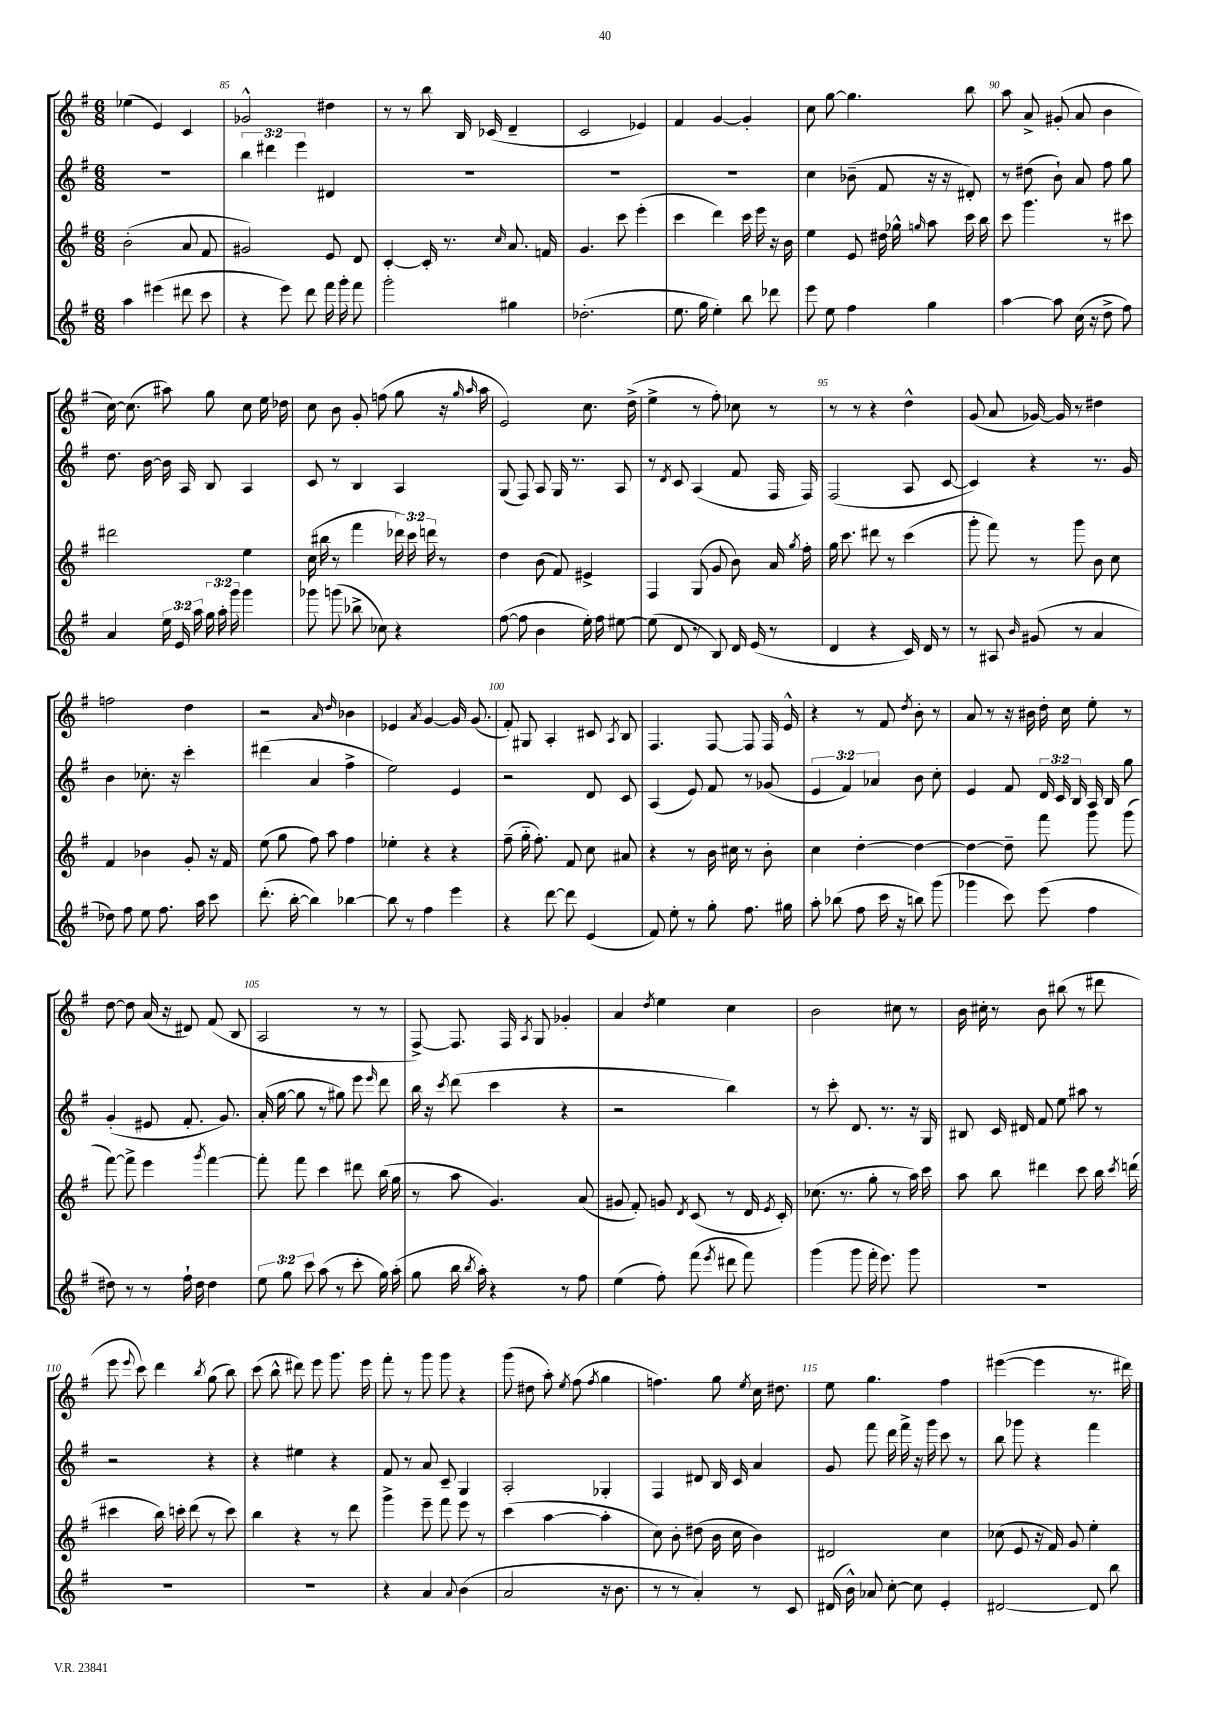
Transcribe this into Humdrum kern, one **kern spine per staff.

**kern	**kern	**kern	**kern
*staff4	*staff3	*staff2	*staff1
*clefG2	*clefG2	*clefG2	*clefG2
*k[f#]	*k[f#]	*k[f#]	*k[f#]
*M6/8	*M6/8	*M6/8	*M6/8
4aa	(2b'	2.r	(4ee-
(4eee#	.	.	4e)
8ddd#	8a	.	4c
8ccc	8f#	.	.
=	=	=	=
4r	2g#)	6bb	2g-^^
.	.	6ddd#	.
8eee)	.	.	.
.	.	6eee	.
8ddd	.	.	.
16fff#	8e	4d#	4dd#
16ggg'	.	.	.
8fff#	8d	.	.
=	=	=	=
2ggg'	[4c'	2.r	8r
.	.	.	8r
.	16c']	.	8bb
.	8.r	.	.
.	.	.	16B
.	.	.	(16c-
.	16qqcc	.	.
4gg#	8.a	.	4d~
.	16f	.	.
=	=	=	=
(2.dd-'	4.g	2.r	2c
.	8ccc	.	.
.	(4eee'	.	4e-)
=	=	=	=
8.ee	4ccc	2.r	4f#
16gg	.	.	.
4ee')	4ddd)	.	[4g
8bb	16ccc	.	4g']
.	16eee	.	.
8ddd-	16r	.	.
.	16b	.	.
=	=	=	=
8eee	4ee	4cc	8cc
8ee	.	.	[8gg
4ff#	8e	(8b-~	4.gg]
.	16dd#	8f#	.
.	16gg-^^	.	.
.	16qqgg	.	.
4gg	8aa	16r	.
.	.	16r	.
.	16ccc	8d#')	8bb
.	16bb	.	.
=	=	=	=
[4aa	8ccc	8r	8aa
.	4.ggg	(8dd#	8a^
8aa]	.	8b`)	(8g#'
(16cc	.	8a	8a
16r	.	.	.
8dd^	8r	8ff#	4b
8ff#)	8ccc#	8gg	.
=	=	=	=
4a	2ddd#	8.dd	[16cc)
.	.	.	(8.cc]
.	.	[16b	.
24ee	.	16b]	8aa#)
24e	.	.	.
.	.	16A	.
24aa	.	.	.
24gg	.	8B	8gg
24aa'	.	.	.
24ggg	.	.	.
4ggg	4ee	4A	8cc
.	.	.	16ee
.	.	.	16dd-
=	=	=	=
8ggg-	(16cc	8c	8cc
.	16bb#	.	.
(8ggg	8r	8r	8b
8bb-^	4fff#	4B	8g'
8cc-)	.	.	(8ff
4r	24ddd-)	4A	8gg
.	24ccc	.	.
.	24ddd	.	.
.	8r	.	16r
.	.	.	16qqgg
.	.	.	16qqaa
.	.	.	16aa
=	=	=	=
([8ff#	4dd	(8G	2e)
8ff#]	.	8F#)	.
4b	(8b	8A	.
.	8f#)	16G	.
.	.	8.r	.
16ee')	4e#^	.	8.cc
16ff#	.	.	.
[8ee#	.	8A	.
.	.	.	(16dd^
=	=	=	=
(8ee#]	4F#	8r	4ee^
.	.	8qd	.
8d	.	8c	.
8r	(8G	(4A	8r
8B)	8g	.	8ff#')
16d	8b)	8f#	8cc-
(16e	.	.	.
8r	16a	16F#	8r
.	8qgg	.	.
.	16ff#'	16F#)	.
=	=	=	=
4d	16gg	(2F#	8r
.	8.ccc	.	.
.	.	.	8r
4r	8ddd#	.	4r
.	8r	.	.
16c)	(4ccc	8A	4dd^^
16d	.	.	.
8r	.	[8c	.
=	=	=	=
8r	8ggg'	4c])	(8g
8A#	8fff#)	.	8a
16qqb	.	.	.
(8g#	8r	4r	[16g-)
.	.	.	16g-]
8r	8ggg	.	8r
4a	8b	8.r	4dd#
.	8cc	.	.
.	.	16g	.
=	=	=	=
8dd-)	4f#	4b	2ff
8ff#	.	.	.
8ee	4b-	8.cc-'	.
8.ff#	.	.	.
.	.	16r	.
.	8g'	4ccc'	4dd
16aa	.	.	.
8ccc	16r	.	.
.	16f#	.	.
=	=	=	=
(8.ddd'	(8ee	(4ddd#	2r
.	8gg	.	.
[16bb'	.	.	.
4bb])	8ff#)	4a	.
.	8aa	.	.
.	.	.	16qqa
.	.	.	16qqdd
[4bb-	4ff#	4ff#^	4b-
=	=	=	=
8bb-]	4ee-'	2ee)	4e-
8r	.	.	.
.	.	.	8qa
4ff#	4r	.	[4g
4eee	4r	4e	16g]
.	.	.	(8.g
=	=	=	=
4r	(8ff#~	2r	8f#')
.	16gg'~	.	8G#
.	8.ff#')	.	.
[8ddd	.	.	4A'
8ddd]	8f#	.	.
(4e	8cc	8d	8c#
.	.	.	8qA
.	8a#	8c	8B
=	=	=	=
8f#)	4r	(4A	4.F#
8ee'	.	.	.
8r	8r	8e)	.
8gg'	16b	8f#	[8F#
.	16cc#	.	.
8.ff#	8r	8r	8F#]
.	8b'	(8g-	16F#
16gg#	.	.	16e^^
=	=	=	=
8aa'	4cc	6e	4r
(8bb-	.	.	.
.	.	6f#)	.
8ff#	[4dd'	.	8r
.	.	6a-	.
16ccc	.	.	8f#
16r	.	.	.
.	.	.	8qdd
8bb)	4dd_	8b	8b'
(8ggg	.	8cc'	8r
=	=	=	=
4ggg-	4dd_	4e	8a
.	.	.	8r
8ccc)	8dd~]	8f#	16r
.	.	.	16b#
(8eee	8fff#	24d	16dd'
.	.	24c	.
.	.	.	16cc
.	.	24B	.
4ff#	8ggg	16A	8ee'
.	.	16B	.
.	(8ggg	8gg	8r
=	=	=	=
8dd#)	[8fff#)	(4g'	[8dd
8r	8fff#^]	.	8dd]
8r	4eee	8e#	(16a
.	.	.	16r
16ff#`	.	8.f#'	8d#)
16dd#	.	.	.
.	8qggg	.	.
4dd#	[4fff#	.	(8f#
.	.	8.g)	.
.	.	.	8B
=	=	=	=
12ee	8fff#']	(16a'	2A
.	.	[16gg	.
12gg	.	.	.
.	8fff#	8gg]	.
12ccc	.	.	.
(8aa	4ccc	8r	.
8r	.	8gg#)	.
8ccc'	8ddd#	8eee	8r
.	.	16qqeee	.
16gg)	(16bb	8ddd	8r
(16aa'	16gg	.	.
=	=	=	=
8gg	8r	16bb	[8F#^)
.	.	16r	.
.	.	8qccc	.
16bb	8aa	(8ddd	8.F#]
8qbb	.	.	.
16aa')	.	.	.
4r	4.g)	4ccc	.
.	.	.	16F#
.	.	.	8qA
.	.	.	8G
8r	.	4r	4g-'
8ff#	(8a	.	.
=	=	=	=
(4ee	8g#	2r	4a
.	8f#')	.	.
.	.	.	8qdd
8ff#')	8g	.	4ee
.	8qd	.	.
(8fff#	(8c	.	.
8qeee	.	.	.
8ddd#	8r	4bb)	4cc
8fff#)	16d	.	.
.	8qe	.	.
.	16c')	.	.
=	=	=	=
(4ggg	(8.cc-	8r	2b
.	.	8ccc'	.
.	8.r	.	.
8ggg	.	8.d	.
16fff#'	8gg'	.	.
8.eee)	.	8.r	.
.	8r	.	8cc#
8ggg	16aa)	16r	8r
.	16ccc	16G	.
=	=	=	=
2.r	8aa	8B#	16b
.	.	.	16cc#'
.	8bb	16c	8r
.	.	16d#	.
.	4ddd#	8f#	8b
.	.	8ee	(8bb#
.	8ccc	8aa#	8r
.	16bb	8r	8ddd#
.	8qccc	.	.
.	(16ddd	.	.
=	=	=	=
2.r	4ccc#	2r	8eee
.	.	.	8qqeee
.	.	.	8ccc)
.	16bb)	.	4ddd
.	16ccc'	.	.
.	(8ddd	.	.
.	.	.	8qbb
.	8r	4r	(8gg
.	8ccc)	.	8bb)
=	=	=	=
2.r	4bb	4r	(8ccc
.	.	.	8bb^^
.	4r	4ee#	8ddd#)
.	.	.	8eee
.	8r	4r	8.ggg
.	8ddd	.	.
.	.	.	16eee
=	=	=	=
4r	4ggg^	8f#	8fff#'
.	.	8r	8r
4a	8eee~	8a	8ggg
.	8fff#	8c~	8ggg
8qqa	.	.	.
(4b	8eee	4G	4r
.	8r	.	.
=	=	=	=
2a	(4ccc	2A'	(8ggg
.	.	.	8dd#
.	[4aa	.	8aa')
.	.	.	8qee
.	.	.	(8ff#
.	.	.	8qff#
16r	4aa']	4G-'	4gg
8.b	.	.	.
=	=	=	=
8r	8cc)	4F#	4.ff)
8r	8b'	.	.
4a')	(8dd#	8d#	.
.	16b	16B	8gg
.	16cc	16c	.
.	.	.	8qee
8r	4b)	4a	16cc
.	.	.	8.dd#
8c	.	.	.
=	=	=	=
(16d#	2d#	8g	8ee
16b^^)	.	.	.
8a-	.	8fff#	4.gg
[8cc'	.	16ddd	.
.	.	16fff#^	.
8cc]	.	16r	.
.	.	16ggg	.
4e'	4cc	8ccc	4ff#
.	.	8r	.
=	=	=	=
[2d#	(8cc-	8bb	([4eee#
.	8e	8ggg-	.
.	16r	4r	4eee#]
.	16f#)	.	.
.	8g	.	.
8d#]	4ee'	4fff#	8.r
8bb	.	.	.
.	.	.	16ddd#)
==	==	==	==
*-	*-	*-	*-
